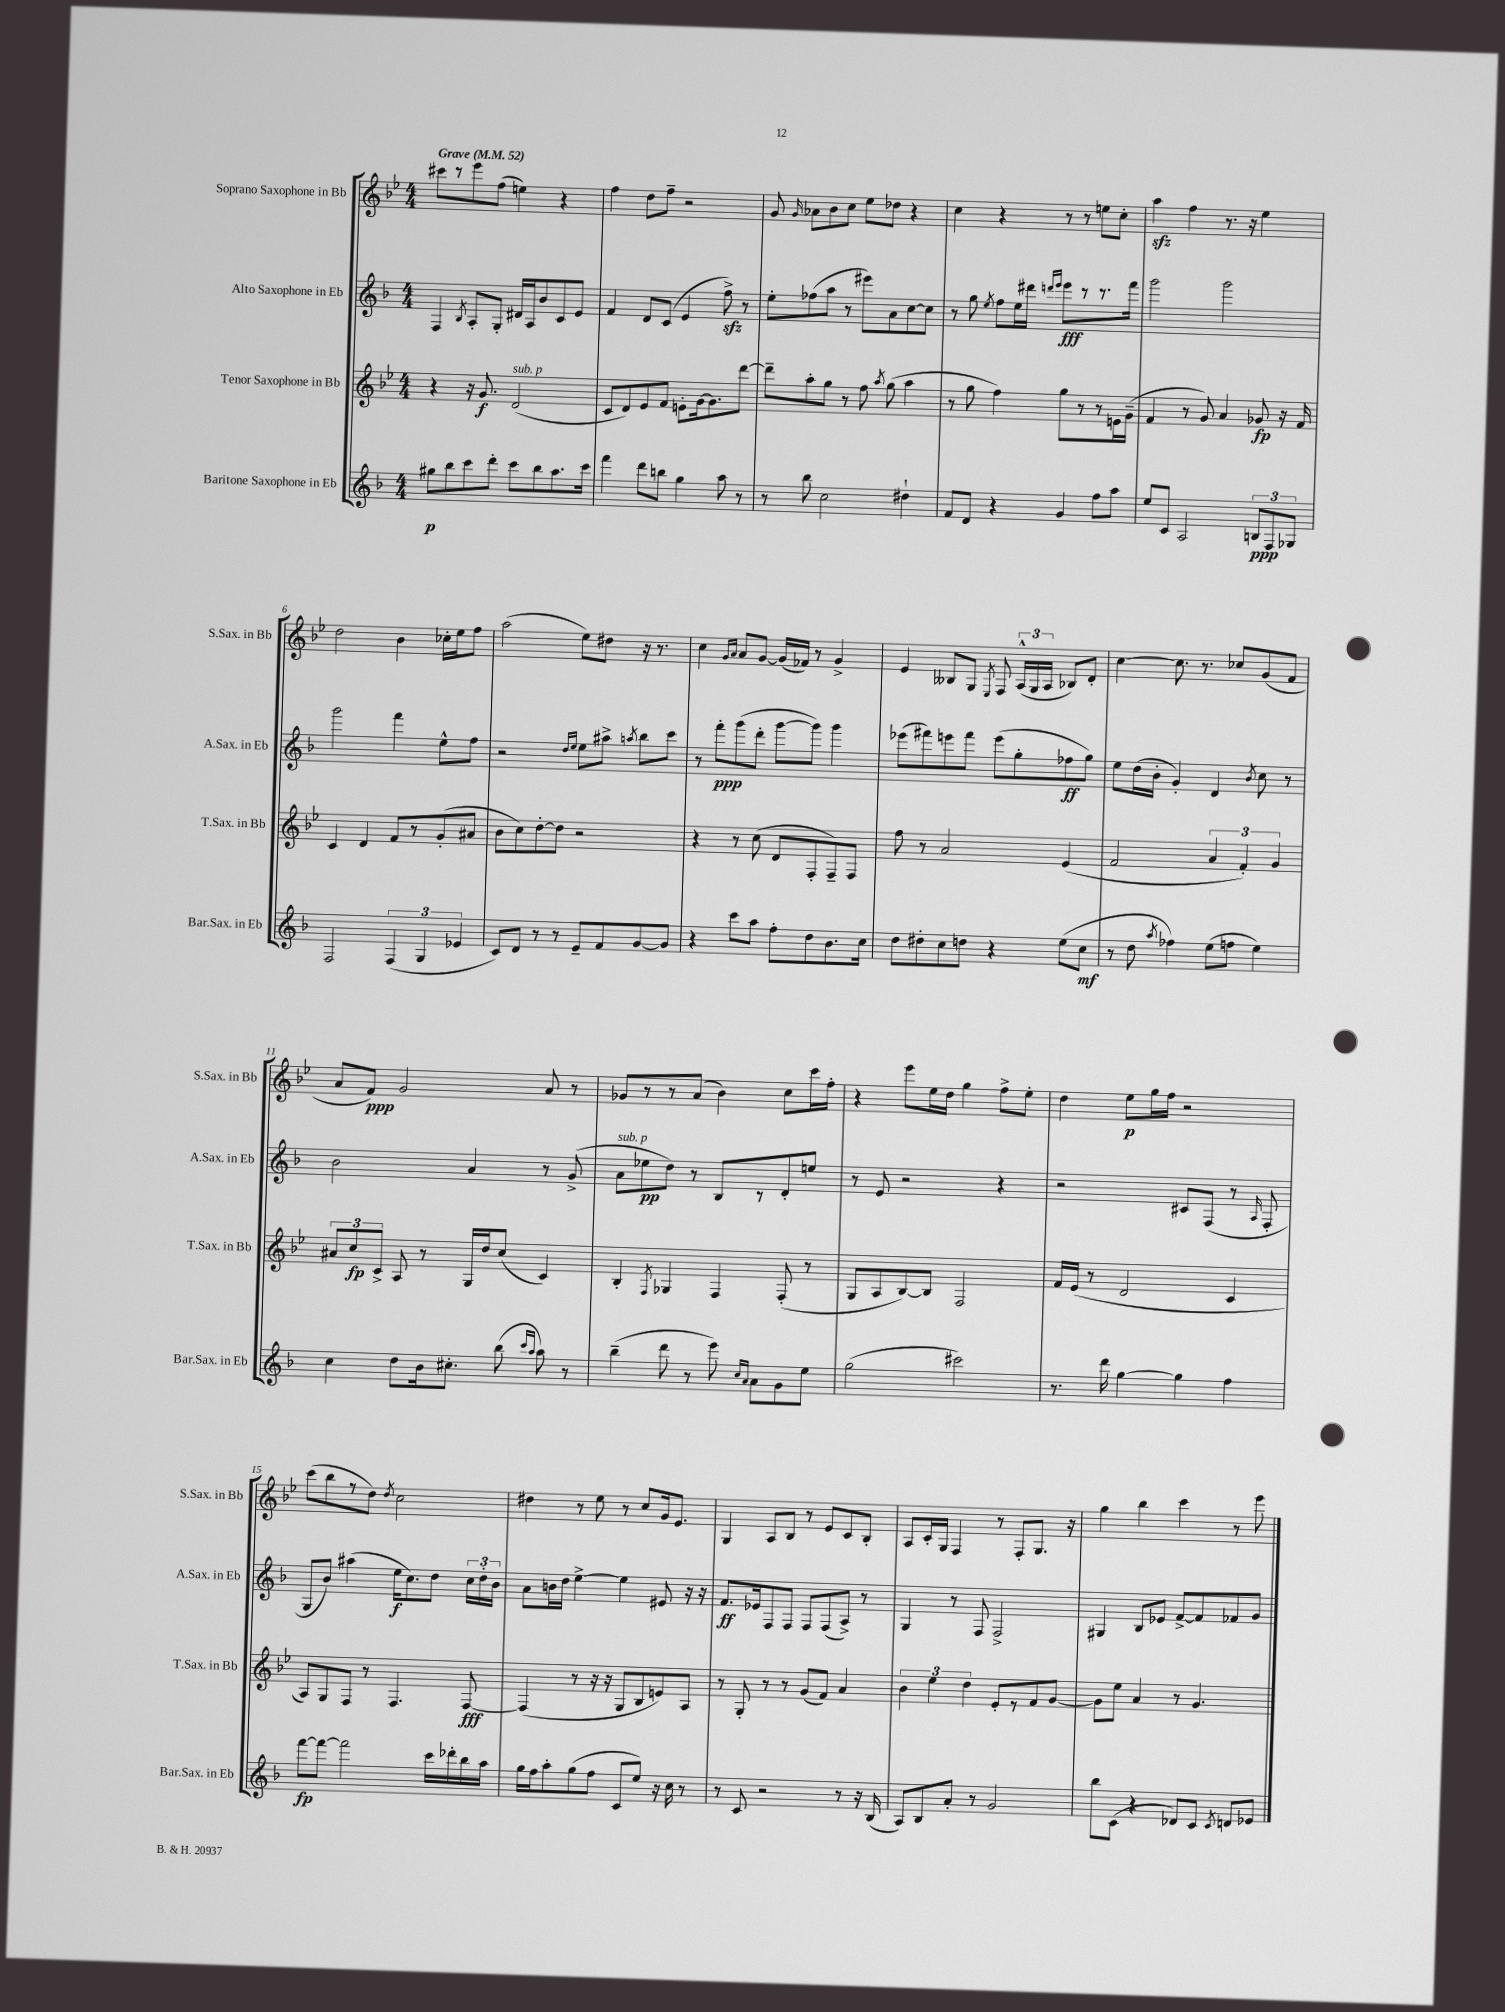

**kern	**kern	**kern	**kern
*staff4	*staff3	*staff2	*staff1
*clefG2	*clefG2	*clefG2	*clefG2
*k[b-]	*k[b-e-]	*k[b-]	*k[b-e-]
*M4/4	*M4/4	*M4/4	*M4/4
*MM52	*MM52	*MM52	*MM52
8gg#	4r	4F	8ccc#
8bb-	.	.	8r
.	.	8qB-	.
8ccc	16r	8A'	8eee-
.	8.g	.	.
8ddd'	.	8G'	(8ff
8ccc	(2d	16d#	4ee)
.	.	16A	.
8bb-	.	8b-	.
8.aa	.	8c	4r
.	.	8e	.
16ccc	.	.	.
=	=	=	=
4fff	8c	4f	4ff
.	8d)	.	.
8ddd	8e-	8d	8dd
8bb	8f	(8c	8ff~
4gg	8e'	4e	2r
.	[16g	.	.
.	8.g]	.	.
8aa	.	8ff^)	.
8r	[8ddd	8r	.
=	=	=	=
8r	8ddd~]	8ee'	8g
.	.	.	16qqg
8bb-	8aa'	(8ff-	8a-
2cc	8gg	8aa	8b-
.	8r	8r	8cc
.	8ff	8eee#)	8ee-
.	8qaa	.	.
.	(8gg	8a	8dd-
4dd#`	4aa	[8cc	4r
.	.	8cc]	.
=	=	=	=
8f	8r	8r	4cc
8d	8gg	8gg	.
.	.	8qee	.
4r	4ff)	8ff	4r
.	.	16ee	.
.	.	16ddd#	.
.	.	16qqddd	.
.	.	16qqeee	.
4g	8gg	8eee	8r
.	8r	8r	8r
8ff	8r	8.r	8ee
8aa	16e	.	8cc'
.	(16g~	16fff	.
=	=	=	=
8ee	4f	2ggg	4aa
8c	.	.	.
2A	8r	.	4ff
.	8g)	.	.
.	4a	2ggg	8.r
.	.	.	16r
12B	8g-	.	4ee-
12F	.	.	.
.	16r	.	.
12G-	.	.	.
.	16f	.	.
=	=	=	=
2F	4c	2ggg	2dd
.	4d	.	.
(6F	8f	4fff	4b-
.	8r	.	.
6G	.	.	.
.	(8g'	8ee^^	16cc-'
.	.	.	16ee-
6e-	.	.	.
.	8a#	8ff	8ff
=	=	=	=
8c)	8b-	2r	(2aa
8d	8cc)	.	.
8r	[8dd'	.	.
8r	8dd]	.	.
.	.	16qqdd	.
.	.	16qqee	.
8e~	2r	8ee	8ee-)
8f	.	8aa#^	8dd#
.	.	8qaa	.
[8g	.	8bb-	16r
.	.	.	8.r
8g]	.	8ccc	.
=	=	=	=
4r	4r	8r	4cc
.	.	8fff'	.
.	.	.	16qqg
.	.	.	16qqa
8ccc	8r	(8ggg	8a
8aa	(8cc	8ddd'	[8g
8ff'	8d	[8ggg	(16g]
.	.	.	16f-)
8dd	8F'	8ggg])	8r
8.b-	8F~)	4ggg	4g^
.	8F	.	.
16cc	.	.	.
=	=	=	=
8dd	8ff	(8eee-	4e-
8dd#'	8r	8fff#)	.
8cc	2a	8eee	8B--
8dd	.	8fff#	8G
.	.	.	8qE-
4r	.	(8eee	8F
.	.	8gg'	(24A^^
.	.	.	24G
.	.	.	24A
(8ee	(4e-	8ff-	8B-)
8cc	.	8gg)	8d'
=	=	=	=
8r	2f	8ee	[4cc
8dd	.	(16dd	.
.	.	16b-'	.
8qaa	.	.	.
4ff-)	.	4g')	8.cc]
.	.	.	8.r
(8ee	6a	4d	.
8ff	.	.	8cc-
.	6f')	.	.
.	.	8qb-	.
4ee)	.	8cc	(8g
.	6g	.	.
.	.	8r	8f
=	=	=	=
4cc	12a#	2b-	8a
.	12cc	.	.
.	.	.	8f)
.	12c^	.	.
8dd	8A	.	2g
16b-	8r	.	.
8.cc#'	.	.	.
.	16G	4a	.
.	16dd	.	.
(8bb-	(8cc	.	.
16qqccc	.	.	.
16qqaa	.	.	.
8aa)	4c)	8r	8a
8r	.	(8g^	8r
=	=	=	=
(4bb-~	4B-'	8a	8g-
.	.	8ee-	8r
.	8qF	.	.
8ddd	4G-	8dd)	8r
8r	.	8r	(8a
8eee)	4F	8B-	4b-)
16qqcc	.	.	.
16qqa	.	.	.
8a	.	8r	.
8g	(8F'	8d'	8cc
8ee	8r	8ee	16ccc
.	.	.	16ff'
=	=	=	=
(2gg	8G	8r	4r
.	8A	8e	.
.	[8B-)	2r	8eee-
.	8B-]	.	16ee-
.	.	.	16dd
2ccc#)	2F	.	4gg
.	.	4r	8ff^
.	.	.	8ee-'
=	=	=	=
8.r	16f	2r	4dd
.	(16e-	.	.
.	8r	.	.
16ddd	.	.	.
[4gg	2d	.	8ee-
.	.	.	16gg
.	.	.	16ff
4gg]	.	8c#	2r
.	.	(8F	.
4ff	4c	8r	.
.	.	16qqA	.
.	.	8F'	.
=	=	=	=
[8fff	8A)	8G	(8ccc
8fff_	8G	8b-)	8bb-
2fff]	8F	(4aa#	8r
.	8r	.	8dd)
.	.	.	8qdd
.	4.F	16ee	2cc
.	.	8.cc)	.
16ccc	.	8dd	.
16ddd-'	.	.	.
16bb-	[8F	24cc	.
.	.	24dd'	.
16aa	.	.	.
.	.	24b-	.
=	=	=	=
16gg	(4F]	8a	4dd#
16ff	.	.	.
8aa'	.	16b	.
.	.	16dd	.
(8gg	8r	[4ee^	8r
8ff	16r	.	8ee-
.	16r	.	.
8c	8G	4ee]	8r
8ee)	8B-	.	8cc
16r	8e)	8e#	16g
16cc	.	.	8.e-
8r	8A	16r	.
.	.	16r	.
=	=	=	=
8r	8r	8.f	4G
8c	8G'	.	.
.	.	16e-	.
2r	8r	8F	8A
.	8r	8F	8B-
.	(8g	8F	8r
.	8f)	(8F	8e-
8r	4a	8A^)	8c
16r	.	8r	8B-'
(16B-	.	.	.
=	=	=	=
8A)	6b-	4G	8A
8B-	.	.	16c'
.	6ee-	.	.
.	.	.	16G
8a'	.	8r	4F
.	6dd	.	.
8r	.	8F	.
2g	8e-'	2F^	8r
.	8r	.	8F'
.	8f	.	8.G
.	[8g	.	.
.	.	.	16r
=	=	=	=
8bb-	8g]	4G#	4gg
(8c	8ee-	.	.
4r	4a	8B-	4bb-
.	.	8e-	.
8d-)	8r	[8f^	4ccc
8c	4.g	8f]	.
8qc	.	.	.
8d	.	8f-	8r
8e-	.	8g	8eee-
==	==	==	==
*-	*-	*-	*-
